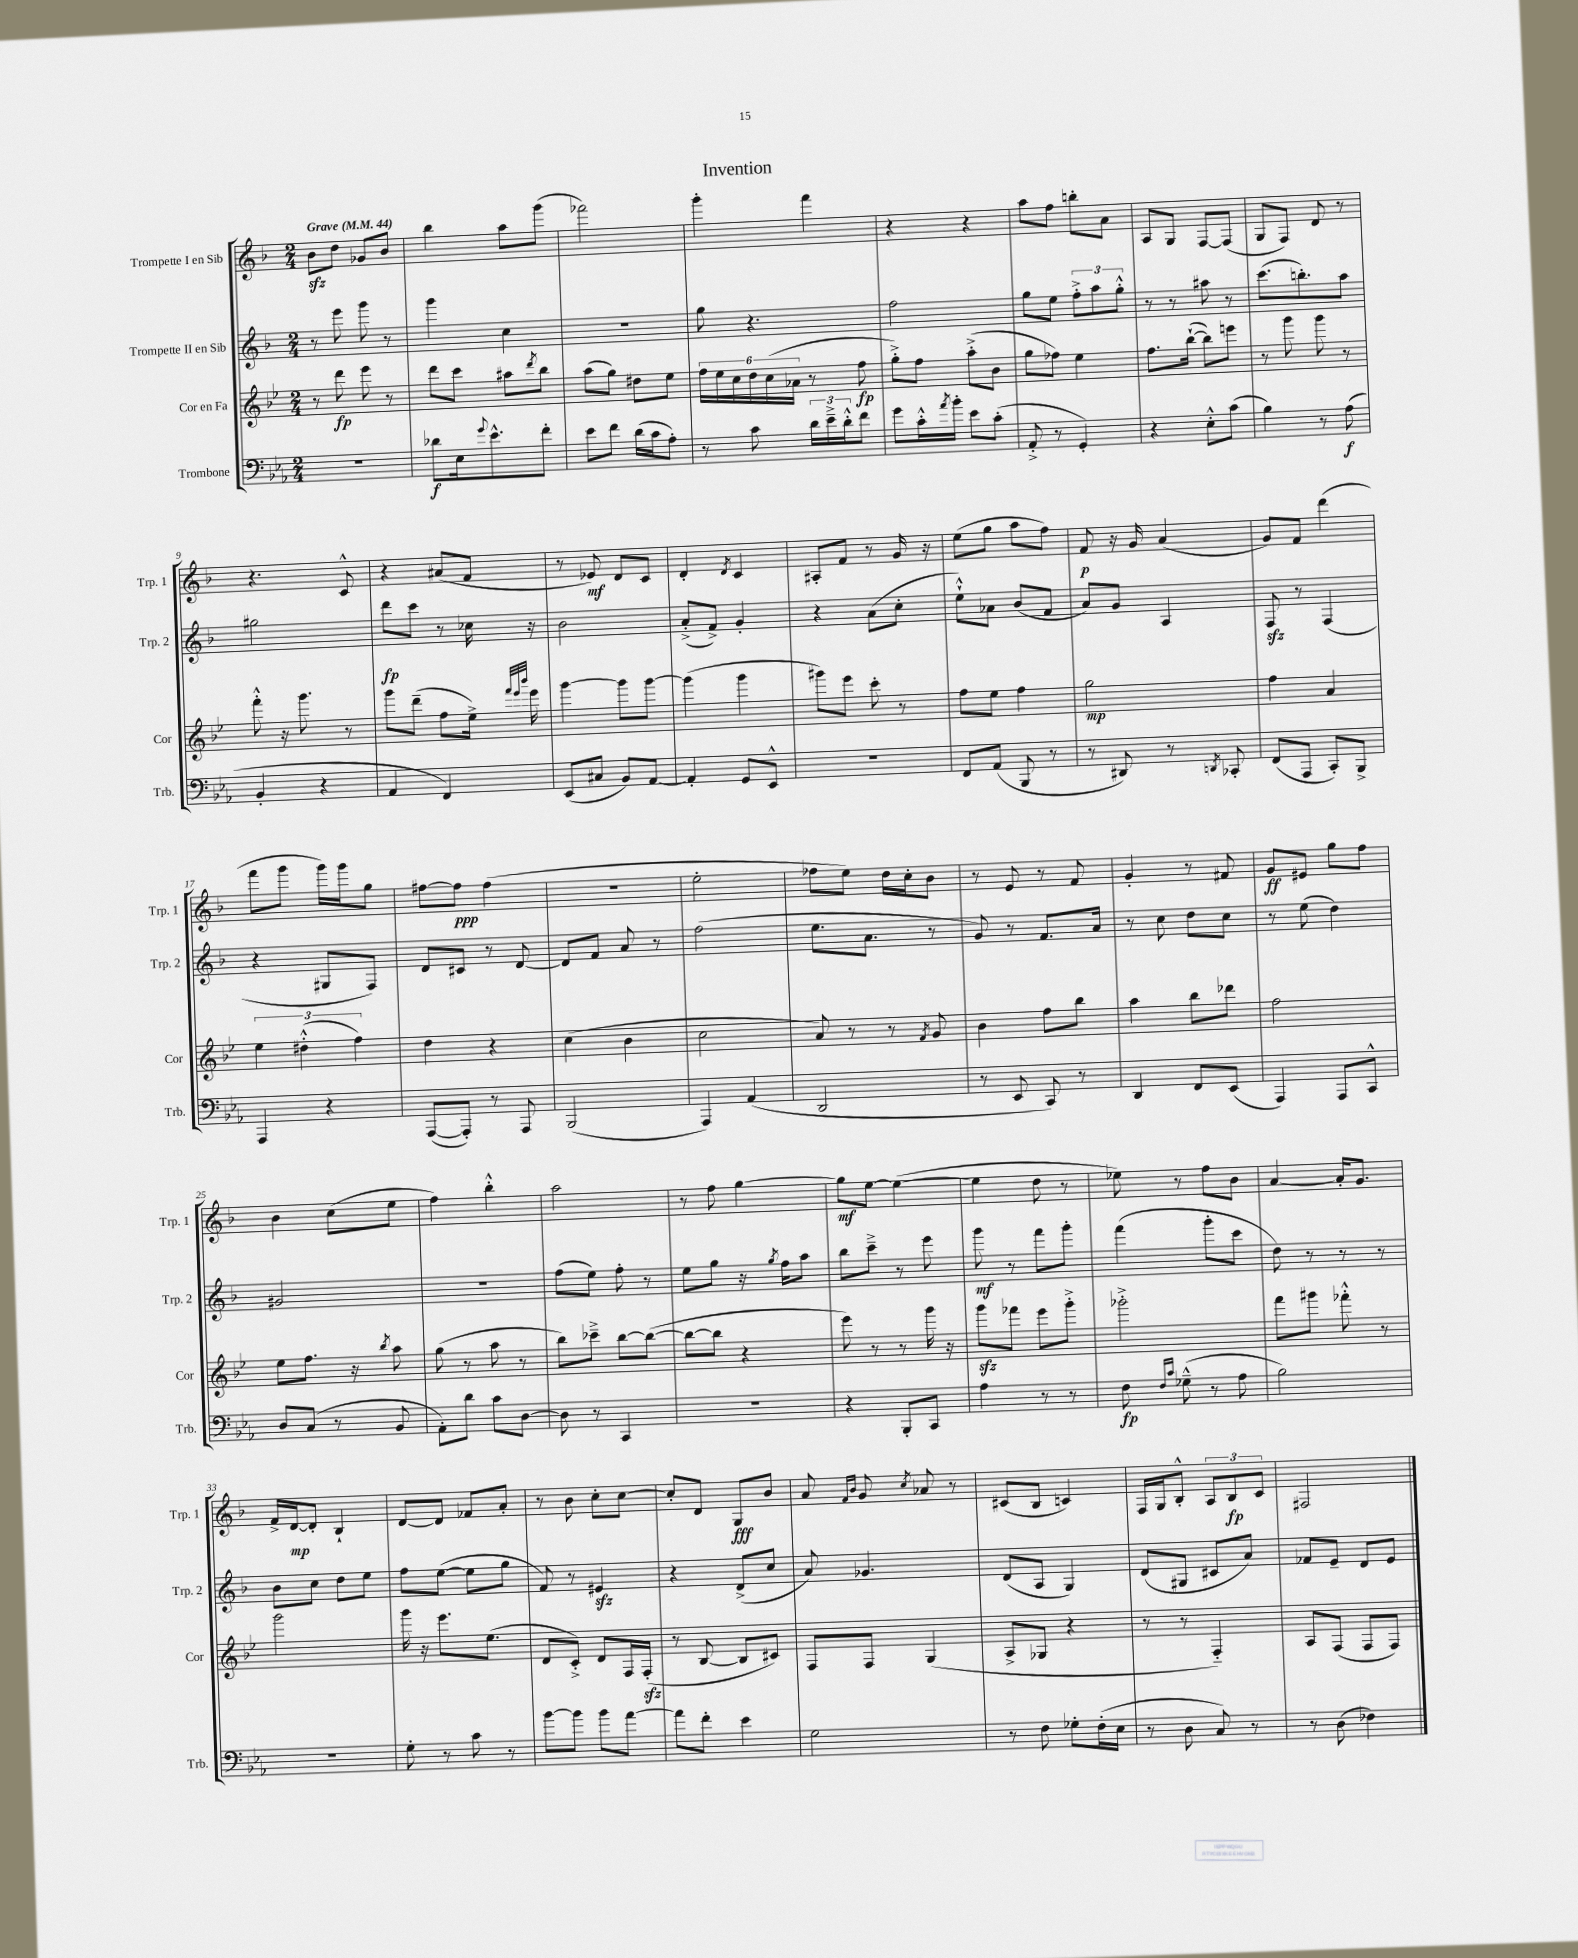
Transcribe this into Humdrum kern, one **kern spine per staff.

**kern	**dynam	**kern	**dynam	**kern	**dynam	**kern	**dynam
*part4	*part4	*part3	*part3	*part2	*part2	*part1	*part1
*staff4	*staff4	*staff3	*staff3	*staff2	*staff2	*staff1	*staff1
*I"Trombone	*	*I"Cor en Fa	*	*I"Trompette II en Sib	*	*I"Trompette I en Sib	*
*I'Trb.	*	*I'Cor	*	*I'Trp. 2	*	*I'Trp. 1	*
*clefF4	*	*clefG2	*	*clefG2	*	*clefG2	*
*k[b-e-a-]	*	*k[b-e-]	*	*k[b-]	*	*k[b-]	*
*M2/4	*	*M2/4	*	*M2/4	*	*M2/4	*
*MM44	*	*MM44	*	*MM44	*	*MM44	*
=1	=1	=1	=1	=1	=1	=1	=1
!	!	!	!	!	!	!LO:TX:a:B:t=Grave	!
2r	.	8r	.	8r	.	8b-zz\L	.
.	.	8ddd\	fp	8eee\	.	8dd\J	.
.	.	8eee-\	.	8ggg\	.	8g-X/L	.
.	.	8r	.	8r	.	8b-/J	.
=2	=2	=2	=2	=2	=2	=2	=2
8d-X\L	f	8ddd\L	.	4ggg\	.	4bb-\	.
16E-\k	.	8ccc\J	.	.	.	.	.
8qqg/	.	.	.	.	.	.	.
8.e-^^\	.	.	.	.	.	.	.
.	.	8aa#X\L	.	4cc\	.	8aa\L	.
.	.	8qddd/	.	.	.	.	.
8f'\J	.	8bb-\J	.	.	.	(8ggg\J	.
=3	=3	=3	=3	=3	=3	=3	=3
8e-\L	.	(8aa\L	.	2r	.	2fff-X\)	.
8f\J	.	8gg\J)	.	.	.	.	.
(16d\LL	.	8dd#X\L	.	.	.	.	.
16c\J	.	.	.	.	.	.	.
8A-'\J)	.	8ee-\J	.	.	.	.	.
=4	=4	=4	=4	=4	=4	=4	=4
8r	.	24ff\LL	.	8gg\	.	4ggg'\	.
.	.	24ee-\	.	.	.	.	.
.	.	24cc\	.	.	.	.	.
8c\	.	24dd\	.	4.r	.	.	.
.	.	(24cc\	.	.	.	.	.
.	.	24a-X\JJ	.	.	.	.	.
24d\LL	.	8r	.	.	.	4fff\	.
24e-~^\	.	.	.	.	.	.	.
24d'^^\J	.	.	.	.	.	.	.
8f\J	.	8ff\	fp	.	.	.	.
=5	=5	=5	=5	=5	=5	=5	=5
8g\L	.	8gg'^\L)	.	2ff\	.	4r	.
16c'^^\L	.	8ff\J	.	.	.	.	.
8qa-/	.	.	.	.	.	.	.
16b-'\JJ	.	.	.	.	.	.	.
8e-\L	.	(8aa'^\L	.	.	.	4r	.
(8c'\J	.	8b-\J	.	.	.	.	.
=6	=6	=6	=6	=6	=6	=6	=6
8AA-'^/	.	8gg\L	.	8gg\L	.	8aa\L	.
8r	.	8ff-X\J)	.	8ee\J	.	8ff\J	.
4GG'/)	.	4ee-\	.	12ff'^\L	.	8bbn'\L	.
.	.	.	.	12aa\	.	.	.
.	.	.	.	.	.	8a\J	.
.	.	.	.	12gg'^^\J	.	.	.
=7	=7	=7	=7	=7	=7	=7	=7
4r	.	8.ff\L	.	8r	.	8A/L	.
.	.	.	.	8r	.	8G/J	.
.	.	([16bb-`\Jk	.	.	.	.	.
8E-'^^\L	.	8bb-\L])	.	8aa#X\	.	[8F/L	.
(8c\J	.	8eeen\J	.	8r	.	(8F/J]	.
=8	=8	=8	=8	=8	=8	=8	=8
4B-\)	.	8r	.	(8.ccc\L	.	8G/L	.
.	.	8ggg\	.	.	.	8F/J)	.
.	.	.	.	8.bbn'\)	.	.	.
8r	.	8ggg\	.	.	.	8d/	.
(8A-\	f	8r	.	8aa\J	.	8r	.
!!LO:LB:g=z
=9	=9	=9	=9	=9	=9	=9	=9
4BB-'/	.	8fff'^^\	.	2gg#X\	.	4.r	.
.	.	16r	.	.	.	.	.
.	.	8.ggg\	.	.	.	.	.
4r	.	.	.	.	.	.	.
.	.	8r	.	.	.	8c^^/	.
=10	=10	=10	=10	=10	=10	=10	=10
4AA-/	.	8ggg\L	.	8ddd\L	fp	4r	.
.	.	(8ddd~\J	.	8ccc\J	.	.	.
4FF/)	.	8ff\L	.	8r	.	(8a#X/L	.
.	.	16ee-^\Jk)	.	16cc-X\	.	8f/J	.
.	.	32qqfff/LLL	.	.	.	.	.
.	.	32qqeee-/	.	.	.	.	.
.	.	32qqbbb-/JJJ	.	.	.	.	.
.	.	16eee-\	.	16r	.	.	.
=11	=11	=11	=11	=11	=11	=11	=11
(8EE-/L	.	[4ggg\	.	2b-\	.	8r	.
8C#X/J	.	.	.	.	.	8e-X/)	mf
8BB-/L)	.	8ggg\L]	.	.	.	8d/L	.
[8AA-/J	.	[8ggg\J	.	.	.	8c/J	.
=12	=12	=12	=12	=12	=12	=12	=12
4AA-'/]	.	(4ggg\]	.	(8a'^/L	.	4d'/	.
.	.	.	.	8f^/J)	.	.	.
.	.	.	.	.	.	8qd/	.
8GG/L	.	4ggg\	.	4g'/	.	4c/	.
8EE-^^/J	.	.	.	.	.	.	.
=13	=13	=13	=13	=13	=13	=13	=13
2r	.	8ggg#X\L)	.	4r	.	8A#X'/L	.
.	.	8eee-\J	.	.	.	8f/J	.
.	.	8ccc'\	.	(8a\L	.	8r	.
.	.	8r	.	8cc'\J	.	16g/	.
.	.	.	.	.	.	16r	.
=14	=14	=14	=14	=14	=14	=14	=14
8FF/L	.	8ff\L	.	8ee`^^\L)	.	(8ee\L	.
(8AA-/J	.	8ee-\J	.	8a-X\J	.	8gg\J	.
8BBB-/	.	4ff\	.	(8b-/L	.	8aa\L	.
8r	.	.	.	8f/J	.	8ff\J)	.
=15	=15	=15	=15	=15	=15	=15	=15
8r	.	2gg\	mp	8a/L)	.	8f/	p
8DD#X/)	.	.	.	8g/J	.	16r	.
.	.	.	.	.	.	16g/	.
8r	.	.	.	4A/	.	(4a/	.
8qDDn/	.	.	.	.	.	.	.
8CC-X'/	.	.	.	.	.	.	.
=16	=16	=16	=16	=16	=16	=16	=16
(8FF/L	.	4ff\	.	8Fzz/	.	8g/L)	.
8AAA-/J	.	.	.	8r	.	8f/J	.
8CC'/L)	.	4a/	.	(4F/	.	(4ddd\	.
8BBB-^/J	.	.	.	.	.	.	.
!!LO:LB:g=z
=17	=17	=17	=17	=17	=17	=17	=17
4AAA-/	.	6ee-\	.	4r	.	8fff\L	.
.	.	.	.	.	.	8ggg\J	.
.	.	(6dd#X'^^\	.	.	.	.	.
4r	.	.	.	8G#X/L	.	16ggg\LL)	.
.	.	.	.	.	.	16ggg\J	.
.	.	6ff\)	.	.	.	.	.
.	.	.	.	8F/J)	.	8gg\J	.
=18	=18	=18	=18	=18	=18	=18	=18
([8AAA-/L	.	4dd\	.	8d/L	.	[8ff#X\L	.
8AAA-'/J])	.	.	.	8c#X/J	.	8ff#\J]	ppp
8r	.	4r	.	8r	.	(4ff#\	.
8AAA-/	.	.	.	[8d/	.	.	.
=19	=19	=19	=19	=19	=19	=19	=19
(2BBB-/	.	(4cc\	.	8d/L]	.	2r	.
.	.	.	.	8f/J	.	.	.
.	.	4b-\	.	8a/	.	.	.
.	.	.	.	8r	.	.	.
=20	=20	=20	=20	=20	=20	=20	=20
4AAA-/)	.	2cc\	.	(2ff\	.	2ee'\	.
(4AA-/	.	.	.	.	.	.	.
=21	=21	=21	=21	=21	=21	=21	=21
2DD/	.	8a/)	.	8.ee\L	.	8ff-X\L	.
.	.	8r	.	.	.	8ee\J)	.
.	.	.	.	8.a\J	.	.	.
.	.	8r	.	.	.	16dd\LL	.
.	.	.	.	.	.	16cc'\J	.
.	.	8qf/	.	.	.	.	.
.	.	8g/	.	8r	.	8b-\J	.
=22	=22	=22	=22	=22	=22	=22	=22
8r	.	4b-\	.	8g/)	.	8r	.
8EE-/	.	.	.	8r	.	8e/	.
8CC/)	.	8ff\L	.	8.f/L	.	8r	.
8r	.	8bb-\J	.	.	.	8f/	.
.	.	.	.	16a/Jk	.	.	.
=23	=23	=23	=23	=23	=23	=23	=23
4DD/	.	4aa\	.	8r	.	4g'/	.
.	.	.	.	8cc\	.	.	.
8FF/L	.	8bb-\L	.	8dd\L	.	8r	.
(8EE-/J	.	8ddd-X\J	.	8cc\J	.	8f#X/	.
=24	=24	=24	=24	=24	=24	=24	=24
4AAA-/)	.	2ff\	.	8r	.	8g/L	ff
.	.	.	.	(8ee\	.	8e#X/J	.
8AAA-/L	.	.	.	4dd\)	.	8gg\L	.
8CC^^/J	.	.	.	.	.	8ff\J	.
!!LO:LB:g=z
=25	=25	=25	=25	=25	=25	=25	=25
8D/L	.	8ee-\L	.	2g#X/	.	4b-\	.
(8C/J	.	8.ff\J	.	.	.	.	.
8r	.	.	.	.	.	(8cc\L	.
.	.	16r	.	.	.	.	.
.	.	8qbb-/	.	.	.	.	.
8BB-/	.	8aa\	.	.	.	8ee\J	.
=26	=26	=26	=26	=26	=26	=26	=26
8AA-'\L)	.	(8gg\	.	2r	.	4ff\)	.
8d\J	.	8r	.	.	.	.	.
8c\L	.	8aa\	.	.	.	4bb-'^^\	.
[8D\J	.	8r	.	.	.	.	.
=27	=27	=27	=27	=27	=27	=27	=27
8D\]	.	8bb-\L)	.	(8ff\L	.	2aa\	.
8r	.	8ccc-X~^\J	.	8ee\J)	.	.	.
4CC/	.	[8bb-\L	.	8ff'\	.	.	.
.	.	(8bb-\J_	.	8r	.	.	.
=28	=28	=28	=28	=28	=28	=28	=28
2r	.	8bb-\L_	.	8ee\L	.	8r	.
.	.	8bb-\J]	.	8gg\J	.	8ff\	.
.	.	4r	.	16r	.	[4gg\	.
.	.	.	.	8qgg/	.	.	.
.	.	.	.	16ff\KL	.	.	.
.	.	.	.	8aa\J	.	.	.
=29	=29	=29	=29	=29	=29	=29	=29
4r	.	8eee-\)	.	8bb-\L	.	8gg\L]	mf
.	.	8r	.	8ccc~^\J	.	[8ee\J	.
8BBB-'/L	.	8r	.	8r	.	(4ee\_	.
8CC/J	.	16ggg\	.	8eee\	.	.	.
.	.	16r	.	.	.	.	.
=30	=30	=30	=30	=30	=30	=30	=30
4A-\	.	8gggzz\L	.	8ggg\	mf	4ee\]	.
.	.	8fff-X\J	.	8r	.	.	.
8r	.	8eee-\L	.	8fff\L	.	8dd\	.
8r	.	8ggg'^\J	.	8ggg'\J	.	8r	.
=31	=31	=31	=31	=31	=31	=31	=31
8F\	fp	2ggg-X'^\	.	(4fff\	.	8ee-X\)	.
16qqF/LL	.	.	.	.	.	.	.
16qqc/JJ	.	.	.	.	.	.	.
(8G-X~^^\	.	.	.	.	.	8r	.
8r	.	.	.	8ggg'\L	.	8ff\L	.
8A-\	.	.	.	8ccc\J	.	8b-\J	.
=32	=32	=32	=32	=32	=32	=32	=32
2B-\)	.	8fff\L	.	8dd\)	.	[4a/	.
.	.	8ggg#X\J	.	8r	.	.	.
.	.	8fff-X'^^\	.	8r	.	16a'/KL]	.
.	.	.	.	.	.	8.g/J	.
.	.	8r	.	8r	.	.	.
!!LO:LB:g=z
=33	=33	=33	=33	=33	=33	=33	=33
2r	.	2ggg\	.	8b-\L	.	16f^/LL	.
.	.	.	.	.	.	[16d/J	mp
.	.	.	.	8cc\J	.	8d'/J]	.
.	.	.	.	8dd\L	.	4B-`/	.
.	.	.	.	8ee\J	.	.	.
=34	=34	=34	=34	=34	=34	=34	=34
8G'\	.	16ggg\	.	8ff\L	.	[8d/L	.
.	.	16r	.	.	.	.	.
8r	.	8.eee-\L	.	([8ee\J	.	8d/J]	.
8c\	.	.	.	8ee\L]	.	8f-X/L	.
.	.	(8.ee-\J	.	.	.	.	.
8r	.	.	.	8gg\J	.	8a'/J	.
=35	=35	=35	=35	=35	=35	=35	=35
[8b-\L	.	8d/L	.	8f/)	.	8r	.
8b-\J]	.	8c'^/J)	.	8r	.	8b-\	.
8b-\L	.	8d/L	.	4e#Xzz/	.	8cc'\L	.
[8a-\J	.	16F/L	.	.	.	[8cc\J	.
.	.	(16Fzz'/JJ	.	.	.	.	.
=36	=36	=36	=36	=36	=36	=36	=36
8a-\L]	.	8r	.	4r	.	8cc'/L]	.
8f'\J	.	[8B-/	.	.	.	8d/J	.
4e-\	.	8B-/L]	.	(8d^/L	.	8G/L	fff
.	.	8c#X/J)	.	8cc/J	.	8b-/J	.
=37	=37	=37	=37	=37	=37	=37	=37
2G\	.	8F/L	.	8a/)	.	8a/	.
.	.	.	.	.	.	16qqf/LL	.
.	.	.	.	.	.	16qqb-/JJ	.
.	.	8F/J	.	4.g-X/	.	8g/	.
.	.	.	.	.	.	8qcc/	.
.	.	(4G/	.	.	.	8a-X/	.
.	.	.	.	.	.	8r	.
=38	=38	=38	=38	=38	=38	=38	=38
8r	.	8A^/L	.	(8d/L	.	(8c#X/L	.
8F\	.	8G-X/J	.	8A/J	.	8B-/J	.
8G-X'\L	.	4r	.	4G/)	.	4cn/)	.
(16F'\L	.	.	.	.	.	.	.
16E-\JJ	.	.	.	.	.	.	.
=39	=39	=39	=39	=39	=39	=39	=39
8r	.	8r	.	(8d/L	.	16F/LL	.
.	.	.	.	.	.	16G/J	.
8D\	.	8r	.	8G#X/J	.	8B-'^^/J	.
8C/)	.	4F/)	.	8c#X/L	.	12A/L	.
.	.	.	.	.	.	12B-/	fp
8r	.	.	.	8a/J)	.	.	.
.	.	.	.	.	.	12c/J	.
=40	=40	=40	=40	=40	=40	=40	=40
8r	.	8A/L	.	8f-X/L	.	2F#X/	.
(8D\	.	(8F/J	.	8e~/J	.	.	.
4F-X\)	.	8F/L	.	8d/L	.	.	.
.	.	8F/J)	.	8e/J	.	.	.
==	==	==	==	==	==	==	==
*-	*-	*-	*-	*-	*-	*-	*-
